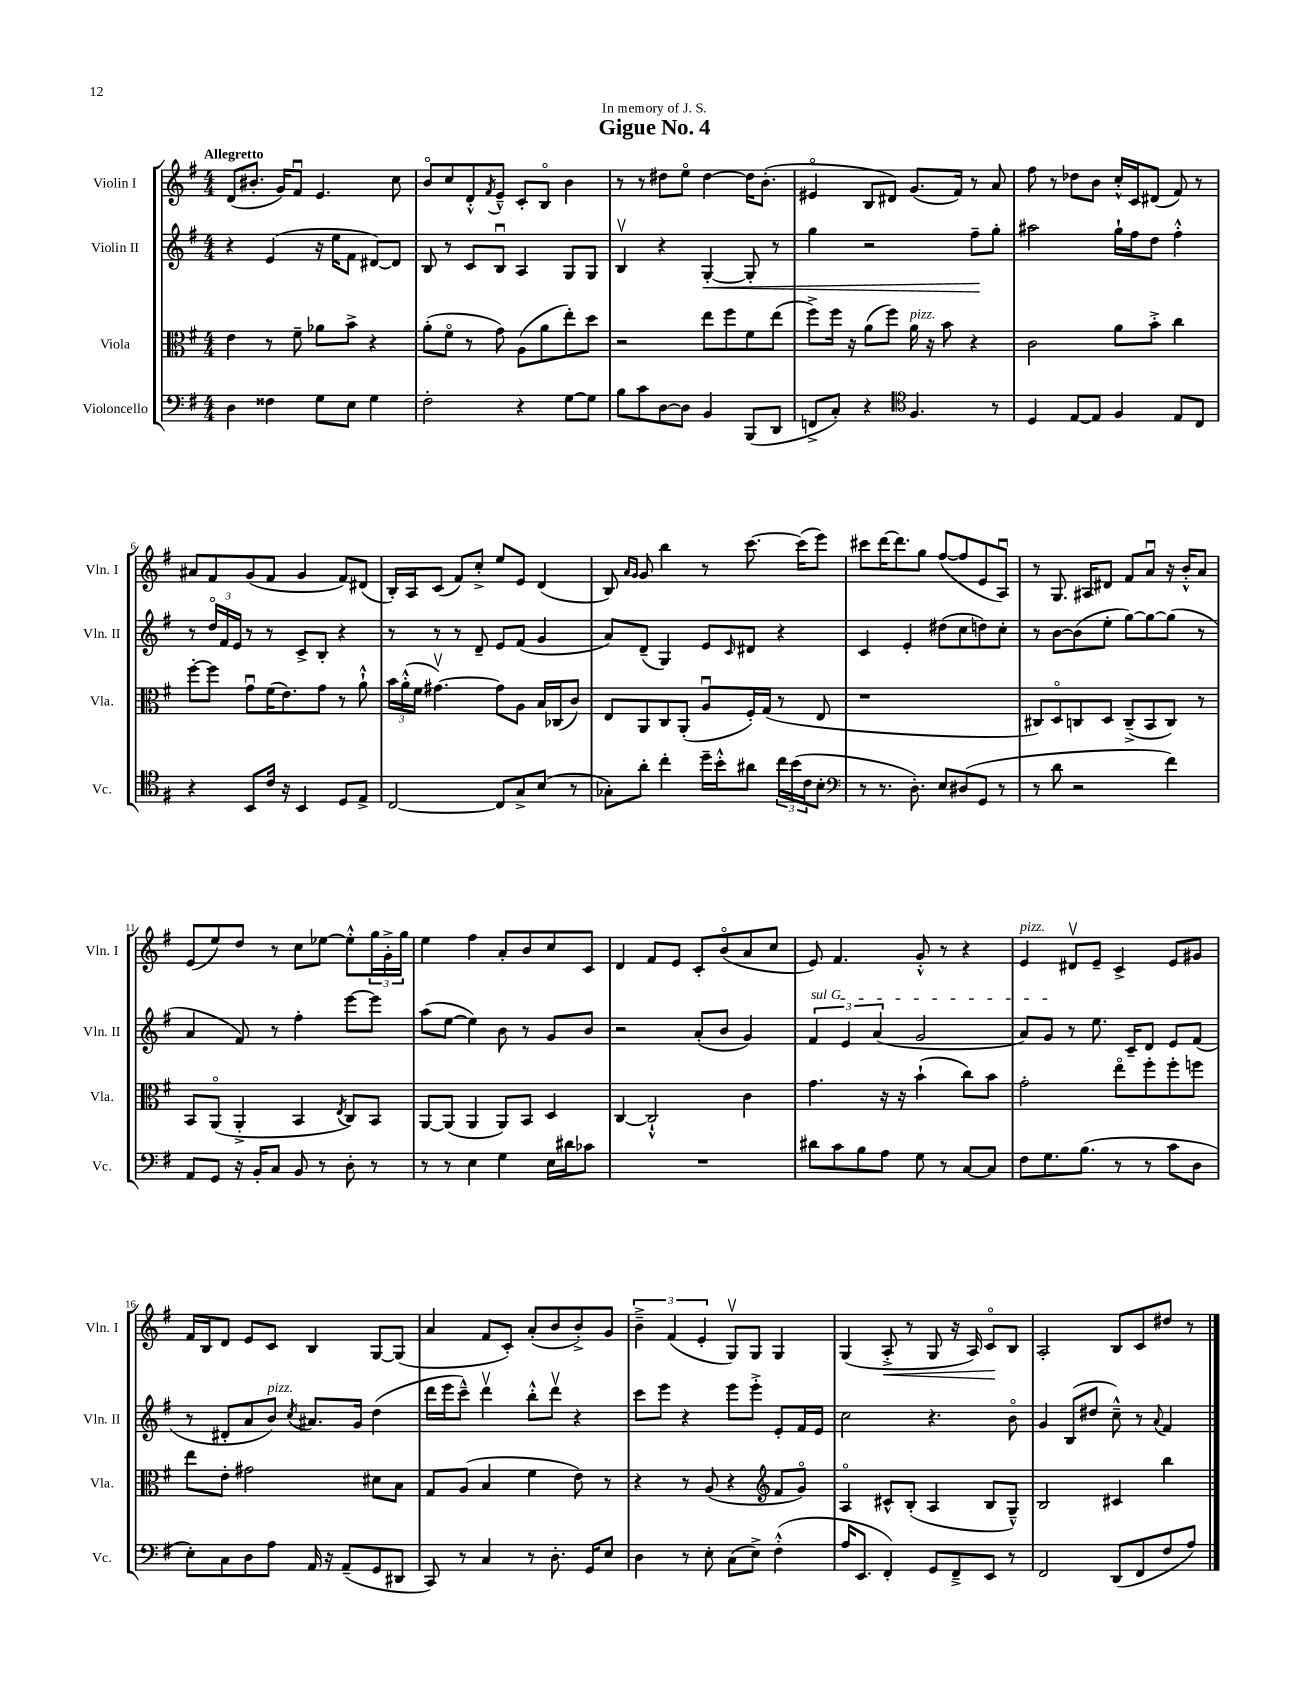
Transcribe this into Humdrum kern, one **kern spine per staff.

**kern	**kern	**kern	**kern
*staff4	*staff3	*staff2	*staff1
*clefF4	*clefC3	*clefG2	*clefG2
*k[f#]	*k[f#]	*k[f#]	*k[f#]
*M4/4	*M4/4	*M4/4	*M4/4
4D\	4e\	4r	(8d/L
.	.	.	8.b#'/J
4F##\	8r	(4e/	.
.	.	.	16g/LK)
.	8f#~\	.	8f#u/J
8G\L	8a-\L	16r	4.e/
.	.	16ee\LK	.
8E\J	8b^\J	8f#\J	.
4G\	4r	[8d#/L)	.
.	.	8d#/]J	8cc\
=	=	=	=
2F#'\	(8a'\L	8B/	8bo/L
.	8f#o\J	8r	8cc/
.	8r	8c/L	8d'^^/
.	.	.	8qf#/
.	8g\)	8Bu/J	8e~^^/J
4r	(8A\L	4A/	8c'/L
.	8a\	.	8Bo/J
[8G\L	8ee'\)	8G/L	4b\
8G\]J	8dd\J	8G/J	.
=	=	=	=
8B\L	2r	4Bv/	8r
8c\	.	.	8r
[8D\	.	4r	8dd#\L
8D\]J	.	.	8eeo\J
4BB/	8ee\L	[4G'/	[4dd#\
.	8ff#\	.	.
(8BBB/L	8f#\	8G'/]	16dd#\]LK
.	.	.	(8.b'\J
8DD/J	(8ee\J	8r	.
=	=	=	=
8FF^/L	8ff#^\L)	4gg\	4e#o/
8C'/J)	16ff#\Jk	.	.
.	16r	.	.
4r	(8a\L	2r	8B/L
.	8ff#\J)	.	8d#/J)
*clefC4	*	*	*
4.F#/	16a\	.	(8.g/L
.	16r	.	.
.	8b\	.	.
.	.	.	16f#/Jk)
.	4r	8ff#~\L	8r
8r	.	8gg'\J	8a/
=	=	=	=
4D/	2c\	2aa#\	8ff#\
.	.	.	8r
[8E/L	.	.	8dd-\L
8E/]J	.	.	8b\J
4F#/	8a\L	16gg`\LL	16cc'^^/LL
.	.	16ff#\J	16c/J
.	8b'^\J	8dd\J	(8d#/J
8E/L	4cc\	4ff#'^^\	8f#/)
8C/J	.	.	8r
=	=	=	=
4r	[8ff#'\L	8r	8a#/L
.	8ff#\]J	24ddo/LL	8f#/
.	.	24f#/	.
.	.	24e/JJ	.
8BB/L	8gu\L	8r	(8g/
16c/Jk	(16f#\K	8r	8f#/J
16r	8.e\)	.	.
4BB/	.	8c^/L	4g/
.	8g\J	8B'/J	.
8D/L	8r	4r	8f#/L)
8E^/J	8a`^^\	.	(8d#/J
=	=	=	=
[2C/	24b\LL	8r	16B'/LL)
.	(24a'^^\	.	.
.	.	.	16A/J
.	24f#\JJ	.	.
.	[4.g#v\)	8r	(8c/J
.	.	8r	8f#/L)
.	.	8d~/	8cc'^/J
8C/]L	8g#\]L	8e/L	8ee/L
8G^/	8A\J	(8f#/J	8e/J
(8B/J	16B/LL	4g/	(4d/
.	(16C-/J	.	.
8r	8c/J)	.	.
=	=	=	=
8G-'\L)	8E/L	8a/L)	8B/)
.	.	.	16qqa/LL
.	.	.	16qqg/JJ
8a'\J	8AA/	(8d~/J	8g/
4cc'\	8C/	4G/)	4bb\
.	(8AA'/J	.	.
16dd~\LL	8Au/L	8e/L	8r
16b'^^\J	.	.	.
.	.	16qqc/	.
8a#\J	16F#'/L)	8d#/J	[8.ccc\
.	(16G/JJ	.	.
24cc\LL	8r	4r	.
(24b\	.	.	.
.	.	.	(16ccc\]LK
24c\J	.	.	.
8B'\J	8E/	.	8eee\J)
=	=	=	=
*clefF4	*	*	*
8r	1r	4c/	8ccc#\L
8.r	.	.	[16ddd\K
.	.	.	8.ddd\]
.	.	4e'/	.
8.D'\)	.	.	.
.	.	.	8gg\J
8E/L	.	(8dd#\L	([8ff#/L
(8D#/	.	8cc\	8ff#/]
8GG/J	.	8dd\)	8e/
8r	.	8cc'\J	8Au/J)
=	=	=	=
8r	8C#/L)	8r	8r
8d\	8Do/	[8b\L	8.G/
2r	8C/	(8b\]	.
.	.	.	16A#/LK
.	8D/J	8ee'\J	8d#/J
.	(8C~^/L	[8gg\L)	8f#/L
.	8BB/	8gg\_	8au/J
4f#\)	8C/J)	(8gg\]J	16r
.	.	.	16b'^^/LK
.	8r	8r	8a/J
=	=	=	=
8AA/L	8BB/L	4a/	(8e/L
8GG/J	(8AAo/J	.	8ee/)
16r	4AA'^/	8f#/)	8dd/J
16BB'/LK	.	.	.
8C/J	.	8r	8r
8BB/	4BB/	4ff#'\	8cc\L
8r	.	.	[8ee-\J
.	8qE/	.	.
8D'\	8C/L)	[8eee\L	8ee-'^^\]L
8r	8BB/J	8eee\]J	24gg\L
.	.	.	24g'^\
.	.	.	24gg\JJ
=	=	=	=
8r	[8AA/L	(8aa\L	4ee\
8r	(8AA/]J	[8ee\J	.
4E\	4AA/	4ee\])	4ff#\
4G\	8AA/L)	8b\	8a'/L
.	8BB/J	8r	8b/
16E\LL	4D/	8g/L	8cc/
16d#\J	.	.	.
8c-\J	.	8b/J	8c/J
=	=	=	=
1r	[4C/	2r	4d/
.	2C`^^/]	.	8f#/L
.	.	.	8e/J
.	.	(8a'/L	8c'/L
.	.	8b/J	(8bo/
.	4c\	4g/)	8a/
.	.	.	8cc/J
=	=	=	=
8d#\L	4.g\	6f#/	8e/)
8c\	.	.	4.f#/
.	.	6e/	.
8B\	.	.	.
.	.	(6a/	.
8A\J	16r	.	.
.	16r	.	.
8G\	(4b`\	2g/	8g'^^/
8r	.	.	8r
[8C/L	8cc\L)	.	4r
8C/]J	8b\J	.	.
=	=	=	=
8F#\L	2g'\	8a/L)	4e/
8.G\	.	8g/J	.
.	.	8r	8d#v/L
(8.B\J	.	.	.
.	.	8.ee\	8e~/J
8r	8eeo\L	.	4c^/
.	.	16c~/LK	.
8r	8ff#'\	8d/J	.
8c\L	8ff#'\	8e/L	8e/L
8D\J	8ff\J	(8f#/J	8g#/J
=	=	=	=
8E'\L)	8ee\L	8r	16f#/LL
.	.	.	16B/J
8C\	8e'\J	8d#'/L	8d/J
8D\	2g#\	8a/	8e/L
8A\J	.	8b/J)	8c/J
.	.	8qcc/	.
16AA/	.	8.a#/L	4B/
16r	.	.	.
(8AA~/L	.	.	.
.	.	16g/Jk	.
8GG/	8d#\L	(4dd\	[8G/L
8DD#/J	8B\J	.	(8G/]J
=	=	=	=
8CC/)	8G/L	16ddd\LL	4a/
.	.	16eee\J	.
8r	(8A/J	8ccc~^^\J)	.
4C/	4B/	4dddv\	8f#/L
.	.	.	8c'/J)
8r	4f#\	8bb'^^\L	(8a'/L
8.D'\	.	8dddv\J	8b/
.	8e\)	4r	8b'^/)
16GG/LK	.	.	.
8E/J	8r	.	8g/J
=	=	=	=
4D\	4r	8ccc\L	6b~^\
.	.	8eee\J	.
.	.	.	(6f#/
8r	8r	4r	.
.	.	.	6e'/
8E'\	(8A/	.	.
(8C\L	4r	8eee\L	8Gv/L)
8E^\J)	.	8eee'^\J	8G/J
*	*clefG2	*	*
(4F#'^^\	8f#/L	8e'/L	4G/
.	8go/J)	16f#/L	.
.	.	16e/JJ	.
=	=	=	=
16A/LK	4Ao/	2cc\	(4G/
8.EE/J	.	.	.
4FF#'/)	8c#^^/L	.	8A'^/
.	(8B'/J	.	8r
8GG/L	4A/	4.r	8G/
8FF#~^/	.	.	16r
.	.	.	16A/)
8EE/J	8B/L	.	8co/L
8r	8G~^^/J)	8bo\	8B/J
=	=	=	=
2FF#/	2B/	4g/	2A'/
.	.	(8B/L	.
.	.	8dd#/J	.
(8DD/L	4c#/	8cc~^^\)	8B/L
8FF#/	.	8r	8c/
.	.	8qqa/	.
8F#/	4bb\	4f#/	8dd#/J
8A/J)	.	.	8r
==	==	==	==
*-	*-	*-	*-
